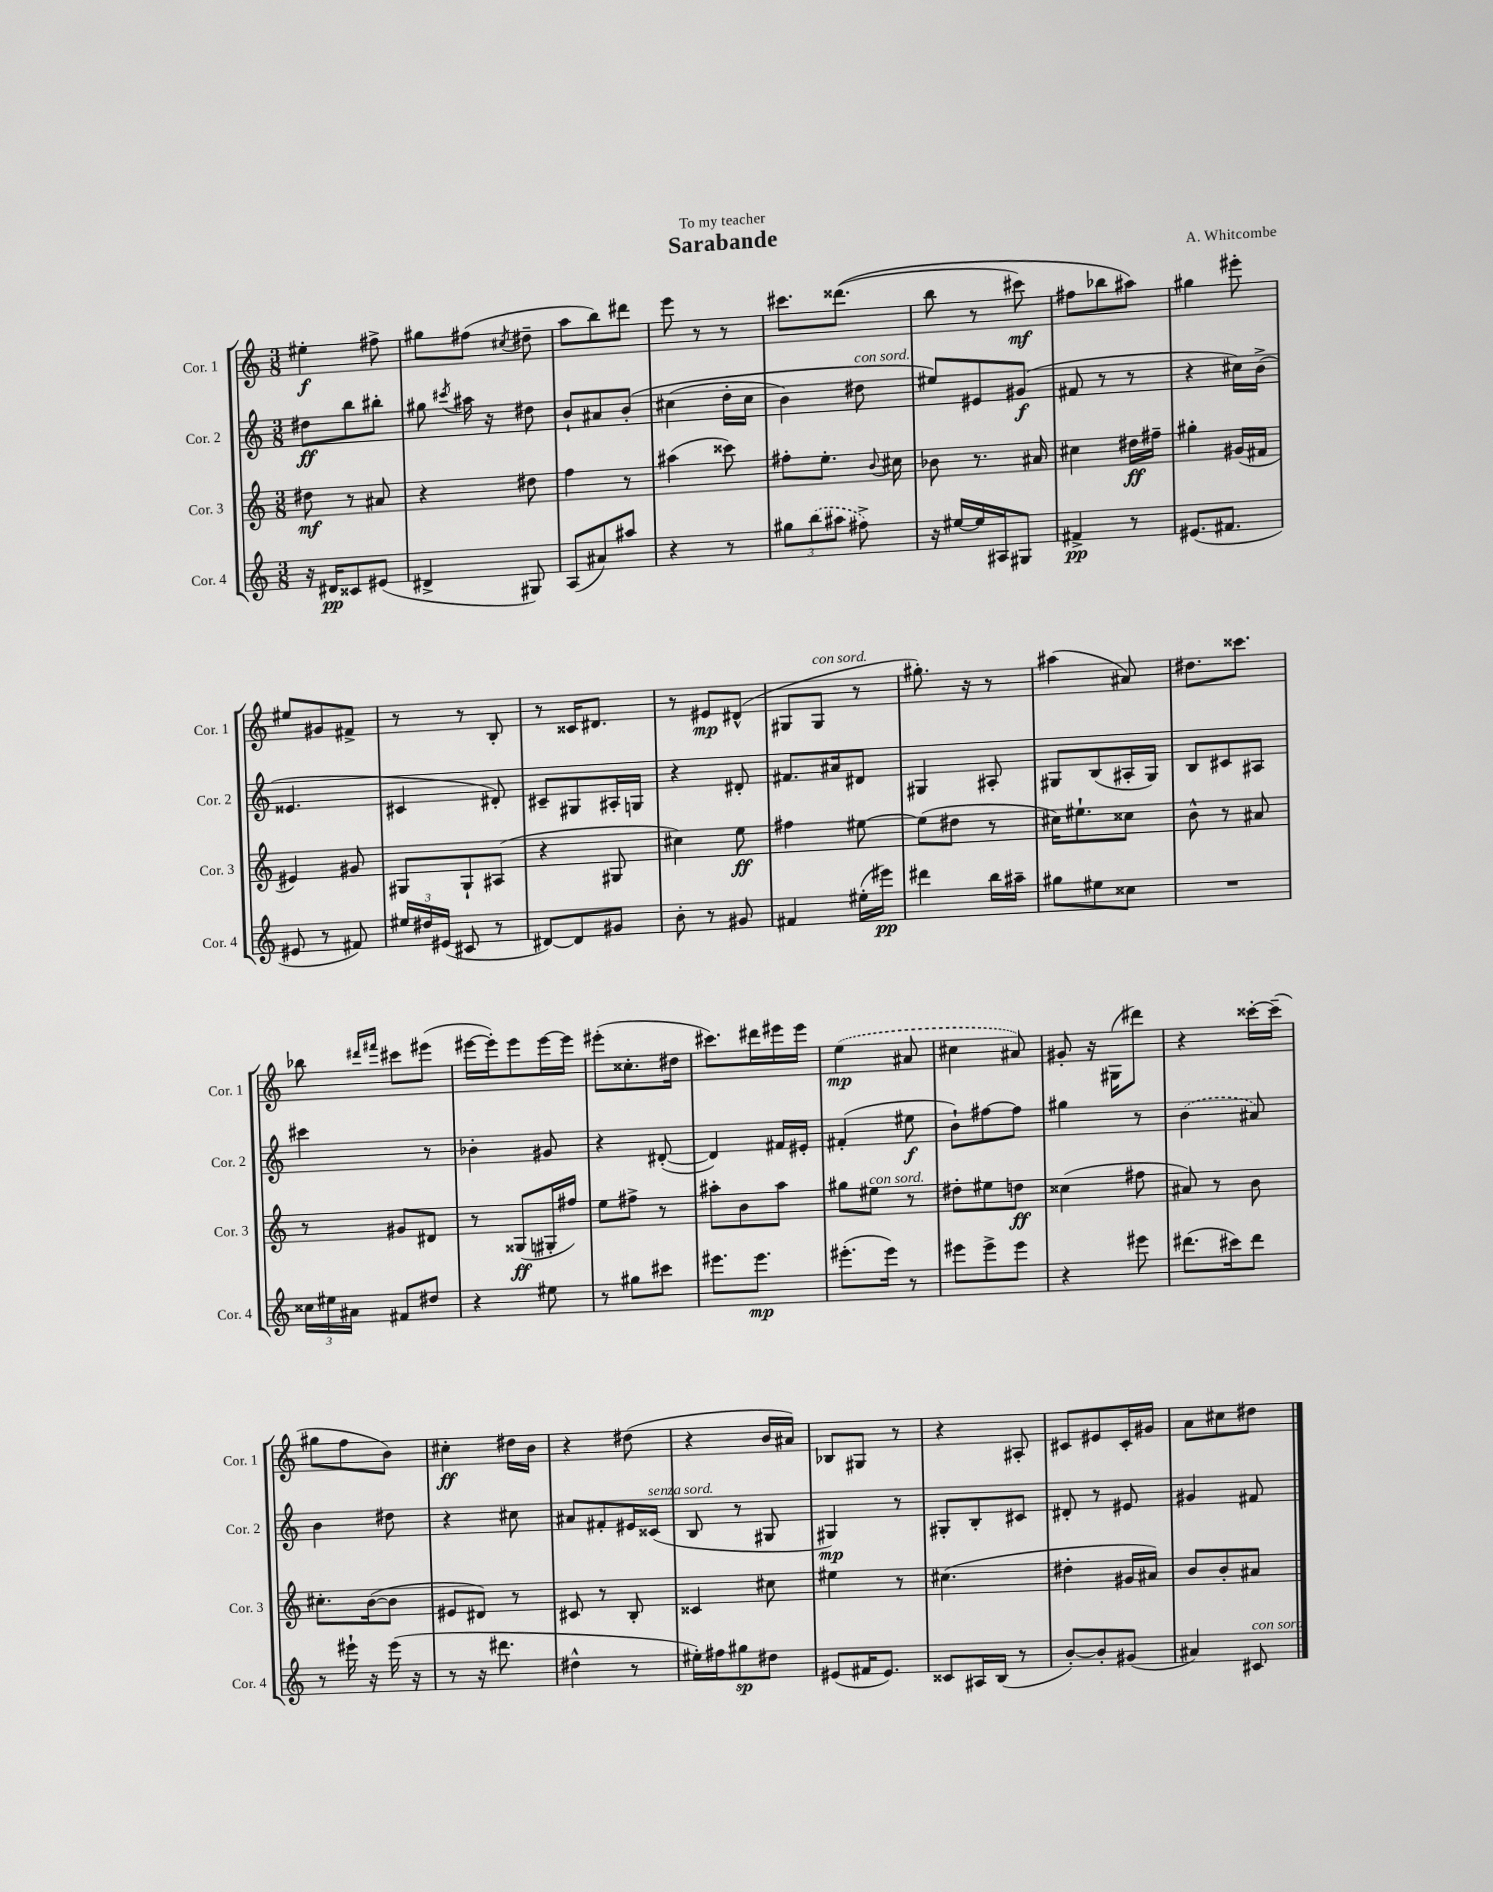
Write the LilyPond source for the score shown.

\header { title = "Sarabande" composer = "A. Whitcombe" dedication = "To my teacher" }
<<
\new StaffGroup <<
\new Staff = "s0" \with { instrumentName = "Cor. 1" shortInstrumentName = "Cor. 1" } {
    \clef treble \key c \major \numericTimeSignature \time 3/8
    \autoBeamOff eis''4-.\f fis''8-> |
    gis''8[ fis''8]( \acciaccatura { cis''8 } dis''8-- |
    a''8[ b''8) dis'''8] |
    e'''8 r8 r8 |
    cis'''8.[ disis'''8.](\( |
    b''8 r8 cis'''8\mf) |
    fis''8[ bes''8 ais''8]\) |
    gis''4 eis'''8-. |
    eis''8[ gis'8 fis'8]-> |
    r8 r8 b8-. |
    r8 cisis'16[ dis'8.] |
    r8 eis'8[\mp dis'8]-^( |
    gis8[ gis8]^\markup { \italic "con sord." } r8 |
    gis''8.-.) r16 r8 |
    ais''4( ais'8) |
    dis''8.[ cisis'''8.] |
    bes''8 \grace { dis'''16[ fis'''16] } cis'''8[ eis'''8]( |
    eis'''16[~ eis'''16-.) eis'''8 eis'''16~ eis'''16] |
    eis'''8[-.( cisis''8.-. dis''16] |
    cis'''8.[) dis'''16 eis'''16 eis'''16] |
    \once \slurDashed e''4\mp( ais'8 |
    cis''4 ais'8) |
    gis'8-. r16 gis16[( dis'''8]) |
    r4 cisis'''16[~-. cisis'''16]--( |
    gis''8[ f''8 b'8]) |
    cis''4-.\ff dis''16[ b'16] |
    r4 dis''8( |
    r4 b'16[ ais'16]) |
    bes8[ gis8] r8 |
    r4 ais8-. |
    cis'8[ eis'8 cis'16-. gis'16] |
    a'8[ cis''8 dis''8] \bar "|." |
}
\new Staff = "s1" \with { instrumentName = "Cor. 2" shortInstrumentName = "Cor. 2" } {
    \clef treble \key c \major \numericTimeSignature \time 3/8
    \autoBeamOff dis''8[\ff b''8 bis''8]-. |
    gis''8 \acciaccatura { cis'''8 } ais''16 r16 dis''8 |
    b'8[-! ais'8 b'8]-.\( |
    cis''4( d''16[-. cis''16] |
    b'4) dis''8^\markup { \italic "con sord." } |
    eis''8[\) eis'8 gis'8]\f( |
    fis'8 r8 r8 |
    r4 cis''16[) b'16]->( |
    eisis'4. |
    cis'4 dis'8-.) |
    cis'8[-- gis8 ais16-. g16] |
    r4 dis'8-. |
    fis'8.[ ais'16 dis'8] |
    gis4 ais8-. |
    gis8[ b8( ais16-. gis16]) |
    b8[ cis'8 ais8] |
    cis'''4 r8 |
    bes'4-. gis'8 |
    r4 dis'8~-.( |
    dis'4) fis'16[ eis'16]-. |
    fis'4-.( eis''8\f |
    b'8[-!) fis''8~ fis''8] |
    gis''4 r8 |
    \once \slurDashed b'4( ais'8) |
    b'4 dis''8 |
    r4 cis''8 |
    ais'8[ fis'8-. eis'16 cisis'16]^\markup { \italic "senza sord." }( |
    b8 r8 gis8 |
    gis4\mp) r8 |
    gis8[-. b8-. cis'8] |
    dis'8-. r8 eis'8 |
    gis'4 fis'8 \bar "|." |
}
\new Staff = "s2" \with { instrumentName = "Cor. 3" shortInstrumentName = "Cor. 3" } {
    \clef treble \key c \major \numericTimeSignature \time 3/8
    \autoBeamOff dis''8\mf r8 ais'8 |
    r4 dis''8 |
    f''4 r8 |
    ais''4( cisis'''8) |
    fis''8[-. e''8.]-. \appoggiatura { b'8 } cis''16 |
    bes'8 r8. ais'16 |
    cis''4 dis''16[\ff fis''16]-- |
    gis''4-. gis'16[( fis'16] |
    eis'4) gis'8 |
    gis8[ gis8-! ais8]( |
    r4 gis8 |
    cis''4) e''8\ff |
    fis''4 eis''8~ |
    eis''8[( dis''8] r8 |
    cis''16[) eis''8.-! cisis''8] |
    b'8-^ r8 ais'8 |
    r8 gis'8[ dis'8] |
    r8 gisis8[\ff( gis16-. fis''16]) |
    e''8[ fis''8]-> r8 |
    ais''8[-. b'8 ais''8] |
    gis''8[ eis''8]^\markup { \italic "con sord." } r8 |
    dis''8[-. eis''8 d''8]\ff |
    cisis''4( fis''8 |
    ais'8) r8 b'8 |
    cis''8.[-. b'16~( b'8] |
    eis'8[ dis'8]) r8 |
    cis'8 r8 b8-. |
    cisis'4 cis''8 |
    eis''4 r8 |
    cis''4.( |
    dis''4-. gis'16[ ais'16]) |
    b'8[ b'8-. ais'8] \bar "|." |
}
\new Staff = "s3" \with { instrumentName = "Cor. 4" shortInstrumentName = "Cor. 4" } {
    \clef treble \key c \major \numericTimeSignature \time 3/8
    \autoBeamOff r16 dis'16[\pp cisis'8 eis'8]( |
    dis'4-> gis8) |
    a8[( ais'8) ais''8] |
    r4 r8 |
    \tuplet 3/2 { gis''8[ \once \slurDashed b''8( ais''8] } fis''8->) |
    r16 eis''16[~ eis''16 ais16 gis8] |
    fis'4->\pp r8 |
    eis'8.[( fis'8.] |
    eis'8 r8 fis'8) |
    \tuplet 3/2 { eis''16[ dis''16 eis'16]( } cis'8 r8 |
    dis'8[~) dis'8 gis'8] |
    b'8-. r8 gis'8 |
    fis'4 eis''16[-.( eis'''16]\pp) |
    dis'''4 b''16[ ais''16]-- |
    gis''8[ eis''8 cisis''8] |
    R4. |
    \tuplet 3/2 { cisis''16[ eis''16 ais'16] } fis'8[ dis''8] |
    r4 eis''8 |
    r8 gis''8[ cis'''8] |
    eis'''8.[ eis'''8.]\mp |
    eis'''8.[-.( eis'''16]) r8 |
    eis'''8[ eis'''8-> eis'''8] |
    r4 eis'''8 |
    dis'''8.[( cis'''16) dis'''8] |
    r8 eis'''16-! r16 eis'''16( r16 |
    r8 r16 dis'''8. |
    dis''4-^ r8 |
    eis''16[-.) fis''16 gis''8\sp dis''8] |
    eis'8[( fis'16 eis'8.]) |
    cisis'8[ ais16 b16]( r8 |
    b'8[~-.) b'8-. gis'8]( |
    ais'4) cis'8^\markup { \italic "con sord." } \bar "|." |
}
>>
>>
\layout { \context { \Score \remove "Bar_number_engraver" } }
